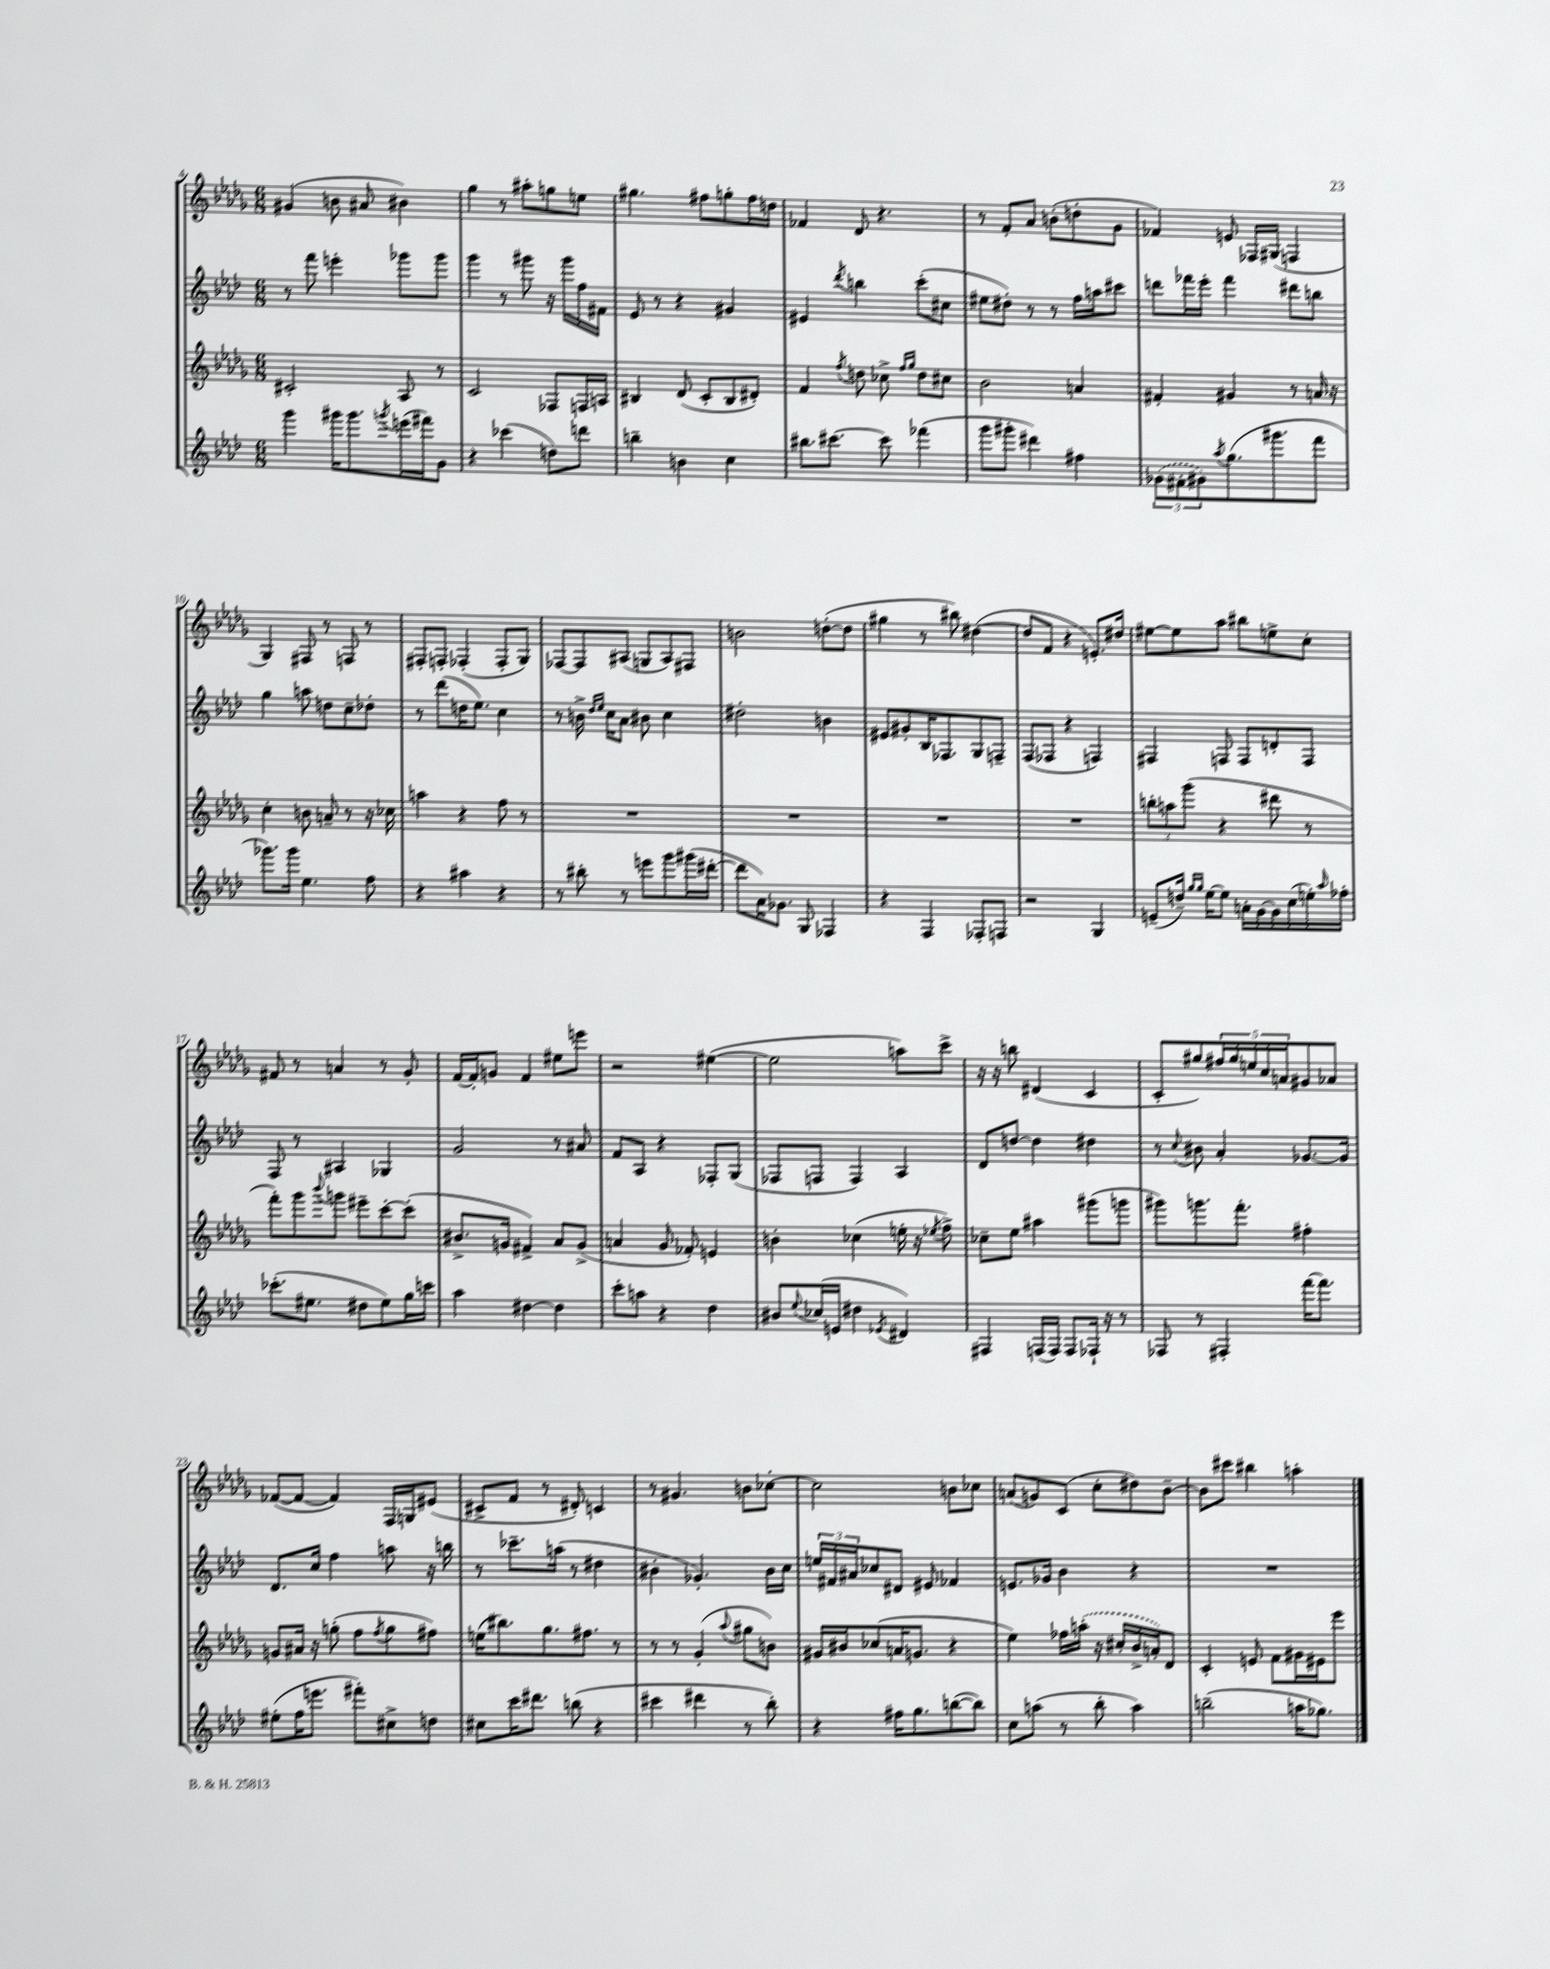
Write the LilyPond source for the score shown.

<<
\new StaffGroup <<
\new Staff = "s0" {
    \clef treble \key des \major \numericTimeSignature \time 6/8
    gis'4( b'8 ais'8 bis'4) |
    ges''4 r8 ais''8-. g''8 e''8 |
    gis''4. fis''8 g''8-. fis''16 d''16 |
    fes'4 des'8 r4. |
    r8 f'8-. aes'8 b'8-.( d''8-. ges'8 |
    fes'4) e'8 fes16 gis16( f4 |
    ges4) fis8 r8 f8 r8 |
    fis8-. f8-. fes4-.( fes8-. ges8) |
    fes8~ fes8 ais8( g8 ais8) fis8 |
    b'2 d''8~-.( d''8 |
    gis''4 r8 bis''8) dis''4~( |
    dis''8 f'8 r4 e'8.-.) dis''16 |
    eis''8~ eis''8 aes''8 bis''8 e''8-> c''8-. |
    fis'8 r8 a'4 r8 ges'8-. |
    f'16~ f'16-. g'8 f'4 eis''8 e'''8 |
    r2 eis''4~( |
    eis''2 a''8) c'''8-> |
    r16 r16 b''8 dis'4( c'4 |
    c'8-. gis''8) \tuplet 5/4 { fis''16 gis''16 e''16 c''16 a'16 } gis'8 aes'8 |
    fes'8~( fes'8~ fes'4) f16 g16 eis'8( |
    cis'8-> f'8 r8 dis'8-.) c'4 |
    r8 gis'4. b'8 ces''8~-. |
    ces''2 b'8 ces''8 |
    a'8( g'8) c'8( c''8-. dis''8) bes'8~-- |
    bes'8 cis'''8 bis''4 a''4-. \bar "|." |
}
\new Staff = "s1" {
    \clef treble \key aes \major \numericTimeSignature \time 6/8
    r8 f'''8 e'''4-. ges'''8 ges'''8 |
    g'''4 r8 gis'''8 r16 gis'''16 f''16 fis'16 |
    ees'8 r8 r4 gis'4 |
    eis'4 \acciaccatura { des'''8 } b''4 c'''8-.( cis''8 |
    eis''8 dis''8-.) r8 r8 f''16 a''16 cis'''8 |
    d'''8 fes'''16 ees'''16-. fes'''4 dis'''8 b''8 |
    g''4 a''8 d''8 c''8-- des''8-. |
    r8 des'''8( d''16 ees''8.) c''4 |
    r8 b'16-> \grace { des''16 ees''16 } c''16 aes'8 bis'8 c''4 |
    dis''2-. b'4 |
    eis'8 gis'8-. bes16 fes8. g8 f8-- |
    f8( fes8 r4 f4) |
    fis4 f8 f8 d'8-. f8 |
    f8 r8 ais4 ges4 |
    g'2 r8 ais'8 |
    f'8 aes8 r4 fes8-. g8( |
    fes8 f8 f4) aes4 |
    des'8 d''8~ d''4 dis''4 |
    r8 \appoggiatura { c''8 } bis'8 aes'4-. ges'8.~ ges'16 |
    des'8. c''16 f''4 a''8 r16 b''16 |
    r8 ces'''8.-- a''16( r8 dis''4 |
    bis'4-. ges'4.-.) bis'16 c''16 |
    \tuplet 3/2 { e''16 fis'16 ais'16 } ces''8 dis'8 eis'8 fes'4 |
    e'8. ges'16 bes'4 r4 |
    R2. \bar "|." |
}
\new Staff = "s2" {
    \clef treble \key des \major \numericTimeSignature \time 6/8
    cis'2-. aes8 r8 |
    c'2 fes8 f16 a16 |
    bis4 des'8( c'8-. bis8 dis'8-.) |
    f'4 \acciaccatura { f''8 } d''8 ces''8-> \grace { f''16 ges''16 } d''8 cis''8 |
    bes'2 a'4 |
    fis'4-. gis'4 r8 a'16 r16 |
    c''4-. b'8 a'8-- r8 r16 ces''16 |
    a''4 r4 f''8 r8 |
    R2. |
    R2. |
    R2. |
    R2. |
    \tuplet 3/2 { b''8-. a''8 ges'''8( } r4 dis'''8 r8 |
    f'''8-.) ges'''8 \appoggiatura { bes'''8 } g'''8 eis'''8-- c'''8~-. c'''8-.( |
    bis'8.-> g'16 fis'4->) aes'8 g'8->( |
    a'4 ges'8 fes'8-.) e'4 |
    b'4-. ces''4( e''16-. r16 \acciaccatura { ees''8 } f''8->) |
    ces''8-- ees''8 ais''4 gis'''8( g'''8 |
    gis'''8) g'''8. f'''8.-. fis''4-. |
    g'8 ais'16 r16 g''8-.( f''8 \acciaccatura { f''8 } g''8 fis''8) |
    e''16( bis''8.) ges''8. fis''8. r8 |
    r8 r8 ges'4-.( \appoggiatura { aes''8 } gis''8 b'8) |
    gis'16 bis'16 ces''8( a'16 g'8. r4 |
    ees''4) fes''16 \once \slurDashed a''16-.( r16 cis''16-. bes'16-> a'16-.) des'8 |
    c'4-. e'8 f'8 gis'16 eis'16 ees'''8 \bar "|." |
}
\new Staff = "s3" {
    \clef treble \key aes \major \numericTimeSignature \time 6/8
    g'''4 gis'''16 gis'''8. \acciaccatura { g'''8 } e'''16( fis'''16) g'8 |
    r4 ces'''4( d''8) d'''8 |
    b''4-- b'4 c''4 |
    bis''8. cis'''8.~ cis'''8 fes'''4( |
    g'''8 gis'''8-. dis'''4) fis''4 |
    \tuplet 3/2 { \once \slurDashed ges'8( fis'8-. gis'8) } \acciaccatura { aes''8 } g''8.( gis'''8. f'''8 |
    ges'''8.) ges'''16 ees''4. f''8 |
    r4 ais''4 r4 |
    r8 bis''8-. r8 e'''8 g'''8 gis'''16( dis'''16~-. |
    dis'''8 aes'16) ges'8. g8 fes4 |
    r4 f4 fes8-. f8 |
    r2 g4 |
    e'8--( d''16--) \grace { g''16 g''16 } ees''16~ ees''8 a'16-. g'16~ g'16 c''16( e''16-.) \grace { aes''16 } fes''16-. |
    ces'''8.-.( eis''8. dis''8 eis''8) g''16 c'''16 |
    aes''4 dis''4~ dis''4 |
    c'''8-. a''8 r4 des''4 |
    bis'8 \appoggiatura { ees''8 } ces''16( e'16 dis''4 \acciaccatura { ees'8 } dis'4) |
    fis4 f16( f16) f8 fes16-! r16 r8 |
    fes8 r8 fis4-. f'''16~ f'''8. |
    eis''8-.( f''16 e'''8. fis'''8-.) cis''8-> d''8 |
    cis''8 c'''16 dis'''8. b''8( r4 |
    cis'''4 dis'''4 r8 bes''8-.) |
    r4 fis''16 g''8. b''8~( b''8) |
    c''8 a''8( r8 bes''8-. a''4) |
    b''2--( a''16 ges''8.) \bar "|." |
}
>>
>>
\layout { \context { \Score currentBarNumber = #4 } }
